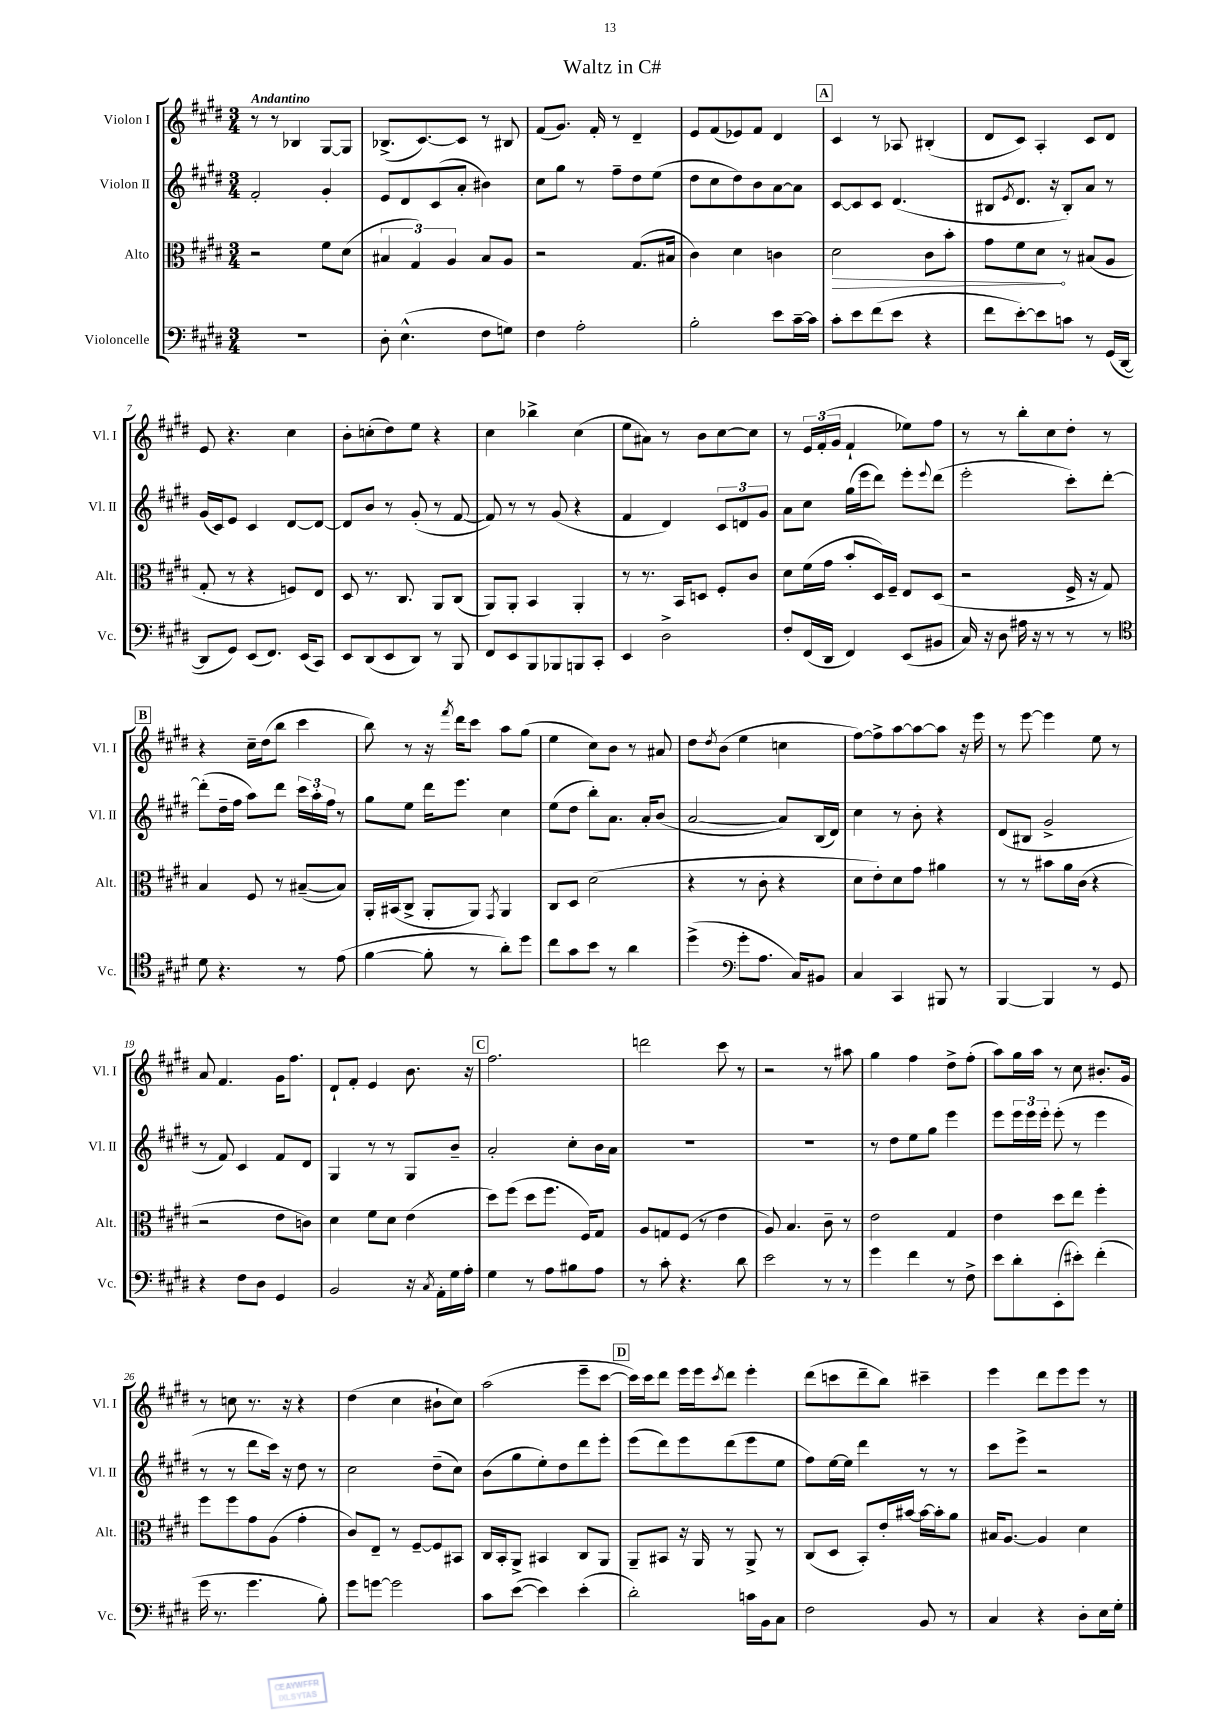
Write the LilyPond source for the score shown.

\header { title = "Waltz in C#" }
<<
\new StaffGroup <<
\new Staff = "s0" \with { instrumentName = "Violon I" shortInstrumentName = "Vl. I" } {
    \clef treble \key e \major \numericTimeSignature \time 3/4 \tempo "Andantino"
    r8 r8 bes4 gis8~ gis8 |
    bes8.->( cis'8.~) cis'8 r8 bis8 |
    fis'8( gis'8.) fis'16-. r8 dis'4-- |
    e'8 fis'8( ees'8) fis'8 dis'4 |
    \mark \markup { \box "A" } cis'4 r8 aes8 bis4-.( |
    dis'8 cis'8) a4-. cis'8 dis'8 |
    e'8 r4. cis''4 |
    b'8-. c''8-.( dis''8) e''8 r4 |
    cis''4 bes''4-> cis''4( |
    e''8 ais'8) r8 b'8 cis''8~ cis''8 |
    r8 \tuplet 3/2 { e'16 fis'16-.( gis'16 } fis'4-! ees''8) fis''8 |
    r8 r8 b''8-. cis''8 dis''8-. r8 |
    \mark \markup { \box "B" } r4 cis''16-- dis''16( b''8 cis'''4 |
    b''8) r8 r16 \acciaccatura { fis'''8 } dis'''16 cis'''8 a''8 gis''8( |
    e''4 cis''8) b'8 r8 ais'8 |
    dis''8 \acciaccatura { dis''8 } b'8( e''4 c''4 |
    fis''8~) fis''8-> a''8~ a''8~ a''8 r16 e'''16 |
    r8 e'''8~ e'''4 e''8 r8 |
    a'8 fis'4. gis'16 fis''8. |
    dis'8-! fis'8-. e'4 b'8. r16 |
    \mark \markup { \box "C" } fis''2. |
    d'''2 cis'''8 r8 |
    r2 r8 ais''8 |
    gis''4 fis''4 dis''8-> fis''8-.( |
    a''8) gis''16 a''16 r8 cis''8 bis'8.-. gis'16 |
    r8 c''8 r8. r16 r4 |
    dis''4( cis''4 bis'8-! cis''8) |
    a''2( e'''8-- cis'''8~ |
    \mark \markup { \box "D" } cis'''16) cis'''16 dis'''8 e'''16 e'''16 \acciaccatura { cis'''8 } dis'''8 e'''4-. |
    dis'''8( c'''8 dis'''8-- b''8) cis'''4-- |
    e'''4 dis'''8 e'''8 e'''8 r8 \bar "|." |
}
\new Staff = "s1" \with { instrumentName = "Violon II" shortInstrumentName = "Vl. II" } {
    \clef treble \key e \major \numericTimeSignature \time 3/4
    fis'2-. gis'4-. |
    e'8 dis'8 cis'8( a'8-. bis'4) |
    cis''8 gis''8 r8 fis''8-- dis''8 e''8( |
    dis''8 cis''8 dis''8) b'8 a'8~ a'8 |
    \mark \markup { \box "A" } cis'8~ cis'8 cis'8 dis'4.( |
    bis8 \acciaccatura { e'8 } dis'8. r16 bis8-.) a'8 r8 |
    gis'16( cis'16) e'8 cis'4 dis'8~ dis'8~ |
    dis'8 b'8 r8 gis'8-.( r8 fis'8~ |
    fis'8) r8 r8 gis'8( r4 |
    fis'4 dis'4) \tuplet 3/2 { cis'8 d'8 gis'8 } |
    a'8 cis''8 gis''16( e'''16 dis'''8) e'''8-. \appoggiatura { e'''8 } dis'''8( |
    e'''2-. cis'''8-.) dis'''8~-. |
    \mark \markup { \box "B" } dis'''8-.( dis''16-- fis''16 a''8) dis'''8 \tuplet 3/2 { cis'''16 a''16-. fis''16 } r8 |
    gis''8 e''8 dis'''16 e'''8. cis''4 |
    e''8( dis''8 b''8-.) a'8. a'16-. b'8( |
    a'2~ a'8) b16( dis'16) |
    cis''4 r8 b'8-. r4 |
    dis'8( bis8 gis'2-> |
    r8 fis'8) cis'4 fis'8 dis'8 |
    gis4 r8 r8 gis8 b'8-- |
    \mark \markup { \box "C" } a'2-. cis''8-. b'16 a'16 |
    R2. |
    R2. |
    r8 dis''8 e''8 gis''8 e'''4 |
    e'''8 \tuplet 3/2 { e'''16 e'''16 e'''16-. } e'''8-.( r8 e'''4 |
    r8 r8 dis'''8 cis'''16) r16 dis''8 r8 |
    cis''2 dis''8--( cis''8) |
    b'8( gis''8 e''8-.) dis''8 dis'''8 e'''8-. |
    \mark \markup { \box "D" } e'''8( dis'''8) e'''8 dis'''8( e'''8 e''8 |
    fis''8) e''16~ e''16 dis'''4 r8 r8 |
    cis'''8 e'''8-> r2 \bar "|." |
}
\new Staff = "s2" \with { instrumentName = "Alto" shortInstrumentName = "Alt." } {
    \clef alto \key e \major \numericTimeSignature \time 3/4
    r2 fis'8 dis'8( |
    \tuplet 3/2 { bis4 gis4) a4 } bis8 a8 |
    r2 gis8.( bis16 |
    cis'4) dis'4 c'4 |
    \mark \markup { \box "A" } \once \override Hairpin.circled-tip = ##t dis'2\> cis'8 b'8-. |
    gis'8 fis'8 dis'8\! r8 bis8( a8 |
    gis8-. r8 r4 f8) e8 |
    dis8 r8. cis8. a,8 cis8( |
    a,8) a,8-. b,4 a,4-. |
    r8 r8. b,16 d8 fis8-. cis'8 |
    dis'8 fis'16( gis'16 b'8-. dis16) fis16-- e8 dis8( |
    r2 fis16-> r16 gis8) |
    \mark \markup { \box "B" } b4 fis8 r8 bis8~--( bis8) |
    a,16-. bis,16( cis8-> a,8-. a,8) \acciaccatura { gis,8 } a,4 |
    cis8 dis8 dis'2( |
    r4 r8 cis'8-. r4 |
    dis'8 e'8-.) dis'8 gis'8 ais'4 |
    r8 r8 bis'8 a'16 cis'16( r4 |
    r2 e'8 c'8) |
    dis'4 fis'8 dis'8 e'4( |
    \mark \markup { \box "C" } dis''8) fis''8( dis''8 fis''8. fis16) gis8 |
    a8 g8 fis8( r8 e'4 |
    a8) b4. cis'8-- r8 |
    e'2 gis4 |
    e'4 dis''8 e''8 fis''4-. |
    fis''8 fis''8 gis'8 a8( gis'4-. |
    cis'8) e8-- r8 fis8~-- fis8 bis,8 |
    cis16 b,16-. a,8-> bis,4 cis8 a,8 |
    \mark \markup { \box "D" } a,8-- bis,8 r16 a,16 r8 a,8-> r8 |
    cis8( dis8 b,8-.) e'16-. bis'16~ bis'16~ bis'16-. a'8 |
    bis16 a8.~ a4 dis'4 \bar "|." |
}
\new Staff = "s3" \with { instrumentName = "Violoncelle" shortInstrumentName = "Vc." } {
    \clef bass \key e \major \numericTimeSignature \time 3/4
    R2. |
    dis8-. e4.-^( fis8 g8) |
    fis4 a2-. |
    b2-. e'8 cis'16~-- cis'16 |
    \mark \markup { \box "A" } cis'8-. e'8 fis'8( e'8 r4 |
    fis'8 e'8~-.) e'8 c'8 r8 gis,16( dis,16~ |
    dis,8 gis,8) e,8( fis,8.) e,16( cis,8) |
    e,8 dis,8( e,8 dis,8) r8 b,,8 |
    fis,8 e,8 b,,8 bes,,8 b,,8 cis,8-. |
    e,4 dis2-> |
    fis8-. fis,16( dis,16 fis,4) e,8( bis,8 |
    cis16) r16 dis8 ais16 r16 r8 r8 r8 |
    \mark \markup { \box "B" } \clef tenor dis'8 r4. r8 e'8( |
    fis'4~ fis'8-. r8 a'8-.) dis''8 |
    cis''8 gis'8 b'8 r8 a'4 |
    dis''4->( \clef bass gis'8-. a8. cis16) bis,8 |
    cis4 cis,4 bis,,8 r8 |
    b,,4~ b,,4 r8 gis,8 |
    r4 fis8 dis8 gis,4 |
    b,2 r16 \acciaccatura { cis8 } a,16-. gis16 a16-. |
    \mark \markup { \box "C" } gis4 r8 a8 bis8 a8 |
    r8 cis'8-. r4. dis'8 |
    e'2 r8 r8 |
    gis'4 fis'4 r8 fis8-> |
    e'8 dis'8-. e,8-.( eis'8-.) fis'4-.( |
    gis'16 r8. gis'4. b8-.) |
    gis'8 g'8~ g'2 |
    cis'8 e'8~( e'4) e'4-.( |
    \mark \markup { \box "D" } dis'2-.) c'16 b,16 cis8 |
    fis2 b,8 r8 |
    cis4 r4 dis8-. e16 gis16-. \bar "|." |
}
>>
>>
